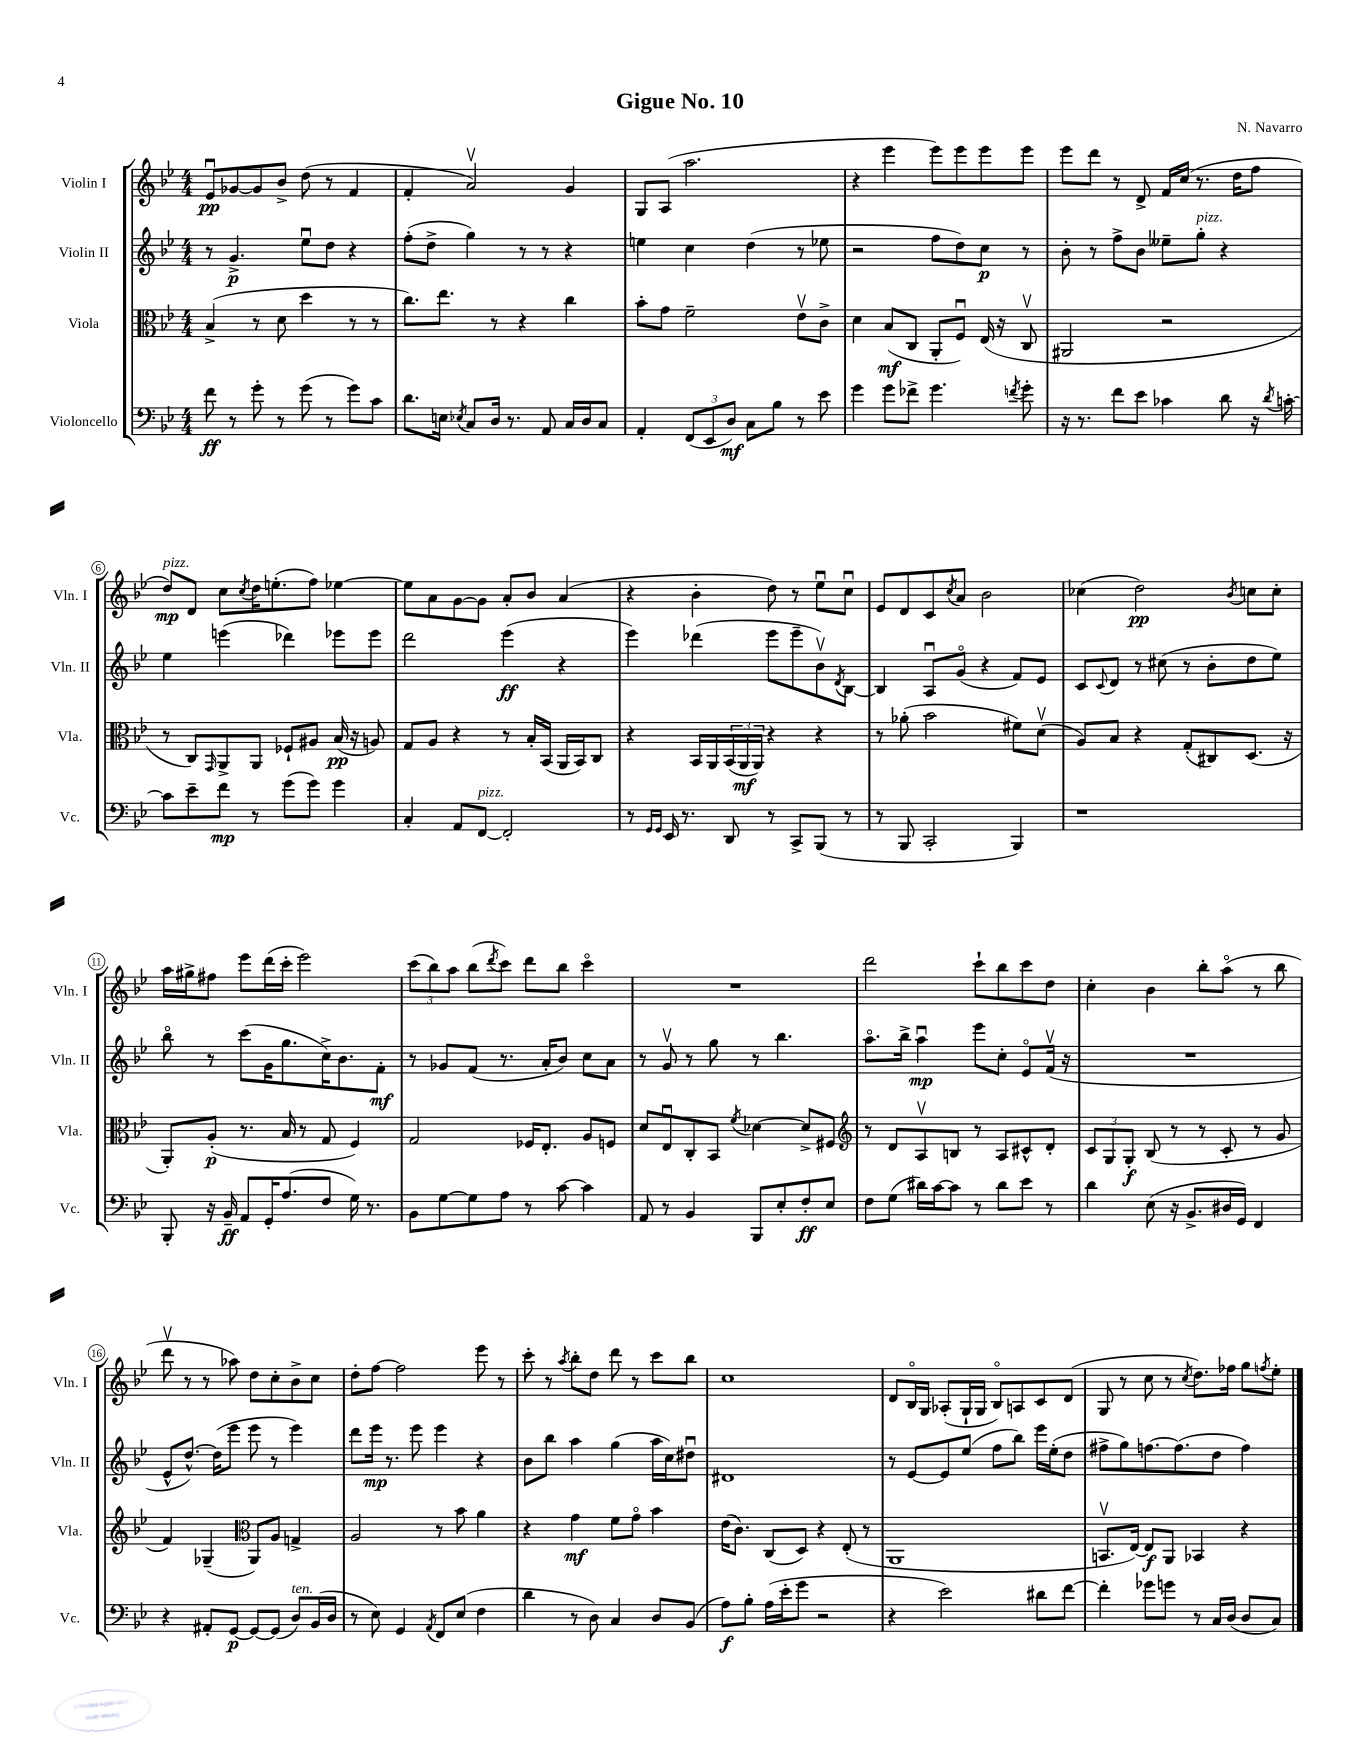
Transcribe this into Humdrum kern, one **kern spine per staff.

**kern	**dynam	**kern	**dynam	**kern	**dynam	**kern	**dynam
*part4	*part4	*part3	*part3	*part2	*part2	*part1	*part1
*staff4	*staff4	*staff3	*staff3	*staff2	*staff2	*staff1	*staff1
*I"Violoncello	*	*I"Viola	*	*I"Violin II	*	*I"Violin I	*
*I'Vc.	*	*I'Vla.	*	*I'Vln. II	*	*I'Vln. I	*
*clefF4	*	*clefC3	*	*clefG2	*	*clefG2	*
*k[b-e-]	*	*k[b-e-]	*	*k[b-e-]	*	*k[b-e-]	*
*M4/4	*	*M4/4	*	*M4/4	*	*M4/4	*
=1	=1	=1	=1	=1	=1	=1	=1
8f\	ff	(4B-^/	.	8r	.	8e-u/L	pp
8r	.	.	.	4.g^/	p	[8g-X/	.
8g'\	.	8r	.	.	.	8g-/]	.
8r	.	8d\	.	.	.	8b-^/J	.
(8g\	.	4dd\	.	8ee-u\L	.	(8dd\	.
8r	.	.	.	8dd\J	.	8r	.
8g\L)	.	8r	.	4r	.	4f/	.
8c\J	.	8r	.	.	.	.	.
=2	=2	=2	=2	=2	=2	=2	=2
8.d\L	.	8.cc\L)	.	(8ff'\L	.	4f'/	.
.	.	.	.	8dd^\J	.	.	.
16En\Jk	.	8.ee-\J	.	.	.	.	.
8qE-X/	.	.	.	.	.	.	.
8C/L	.	.	.	4gg\)	.	2av/)	.
16D/Jk	.	8r	.	.	.	.	.
8.r	.	.	.	.	.	.	.
.	.	4r	.	8r	.	.	.
8AA/	.	.	.	8r	.	.	.
16C/LL	.	4cc\	.	4r	.	4g/	.
16D/J	.	.	.	.	.	.	.
8C/J	.	.	.	.	.	.	.
=3	=3	=3	=3	=3	=3	=3	=3
4AA'/	.	8b-'\L	.	4een\	.	8G/L	.
.	.	8g\J	.	.	.	(8A/J	.
(12FF/L	.	2f~\	.	4cc\	.	2.aa\	.
12EE-/	.	.	.	.	.	.	.
12D/J)	mf	.	.	.	.	.	.
8C\L	.	.	.	(4dd\	.	.	.
8B-\J	.	.	.	.	.	.	.
8r	.	8e-v\L	.	8r	.	.	.
8e-\	.	8c^\J	.	8ee-X\	.	.	.
=4	=4	=4	=4	=4	=4	=4	=4
4g\	.	4d\	.	2r	.	4r	.
8g\L	.	(8B-/L	mf	.	.	4eee-\	.
8f-X^\J	.	8C/J	.	.	.	.	.
4.g\	.	8AA'/L	.	8ff\L	.	8eee-\L)	.
.	.	8Fu/J)	.	8dd\)	.	8eee-\	.
.	.	(16E-/	.	8cc\J	p	8eee-\	.
.	.	16r	.	.	.	.	.
8qfn/	.	.	.	.	.	.	.
8g'\	.	8Cv/	.	8r	.	8eee-\J	.
=5	=5	=5	=5	=5	=5	=5	=5
16r	.	2AA#X/	.	8b-'\	.	8eee-\L	.
8.r	.	.	.	.	.	.	.
.	.	.	.	8r	.	8ddd\J	.
8f\L	.	.	.	8ff^\L	.	8r	.
8e-\J	.	.	.	8b-\J	.	8d^/	.
4c-X\	.	2r	.	8ee--X~\L	.	16f/LL	.
.	.	.	.	.	.	(16cc/JJ	.
!	!	!	!	!LO:TX:a:i:t=pizz.	!	!	!
.	.	.	.	8gg'\J	.	8.r	.
8d\	.	.	.	4r	.	.	.
.	.	.	.	.	.	16dd\KL	.
16r	.	.	.	.	.	8ff\J	.
8qd/	.	.	.	.	.	.	.
[16cn'\	.	.	.	.	.	.	.
!!LO:LB:g=z
=6	=6	=6	=6	=6	=6	=6	=6
!	!	!	!	!	!	!LO:TX:a:i:t=pizz.	!
8c\L]	.	8r	.	4ee-\	.	8dd/L)	mp
8e-~\	.	8C/L)	.	.	.	8d/J	.
.	.	16qqGG/	.	.	.	.	.
8f\J	mp	8AA^/	.	(4eeen\	.	8cc\L	.
.	.	.	.	.	.	8qcc/	.
8r	.	8AA/J	.	.	.	16dd\K	.
.	.	.	.	.	.	(8.een'\	.
(8g\L	.	8F-X`/L	.	4ddd-X\)	.	.	.
8g\J)	.	8A#X/J	.	.	.	8ff\J)	.
4g\	.	(16B-/	pp	8eee-X\L	.	[4ee-X\	.
.	.	16r	.	.	.	.	.
.	.	8An/)	.	8eee-\J	.	.	.
=7	=7	=7	=7	=7	=7	=7	=7
4C'/	.	8G/L	.	2ddd\	.	8ee-\L]	.
.	.	8A/J	.	.	.	8a\	.
8AA/L	.	4r	.	.	.	[8g\	.
!LO:TX:a:i:t=pizz.	!	!	!	!	!	!	!
[8FF/J	.	.	.	.	.	8g\J]	.
2FF'/]	.	8r	.	(4eee-\	ff	8a'/L	.
.	.	16B-'/LL	.	.	.	8b-/J	.
.	.	(16BB-/JJ	.	.	.	.	.
.	.	16AA/LL	.	4r	.	(4a/	.
.	.	16BB-/J)	.	.	.	.	.
.	.	8C/J	.	.	.	.	.
=8	=8	=8	=8	=8	=8	=8	=8
8r	.	4r	.	4eee-\)	.	4r	.
16qqGG/LL	.	.	.	.	.	.	.
16qqGG/JJ	.	.	.	.	.	.	.
16EE-/	.	.	.	.	.	.	.
8.r	.	.	.	.	.	.	.
.	.	16BB-/LL	.	(4ddd-X\	.	4b-'\	.
.	.	16AA/	.	.	.	.	.
8DD/	.	(24BB-/	.	.	.	.	.
.	.	24AA/	mf	.	.	.	.
.	.	24AA/JJ)	.	.	.	.	.
8r	.	4r	.	8eee-\L	.	8dd\)	.
8CC^/L	.	.	.	8eee-~\	.	8r	.
(8BBB-/J	.	4r	.	8b-v\)	.	8ee-u\L	.
.	.	.	.	8qd/	.	.	.
8r	.	.	.	[8B-\J	.	8ccu\J	.
=9	=9	=9	=9	=9	=9	=9	=9
8r	.	8r	.	4B-/]	.	8e-/L	.
8BBB-/	.	(8a-X'\	.	.	.	8d/	.
2CC'/	.	2b-\	.	8Au/L	.	8c/	.
.	.	.	.	.	.	8qcc/	.
.	.	.	.	(8g/J	.	8a/J	.
.	.	.	.	4r	.	2b-\	.
4BBB-/)	.	8f#X\L)	.	8f/L)	.	.	.
.	.	(8dv\J	.	8e-/J	.	.	.
=10	=10	=10	=10	=10	=10	=10	=10
1r	.	8A/L)	.	8c/L	.	(4cc-X\	.
.	.	.	.	8qqc/	.	.	.
.	.	8B-/J	.	8d/J	.	.	.
.	.	4r	.	8r	.	2dd\)	pp
.	.	.	.	(8cc#X\	.	.	.
.	.	(8G'/L	.	8r	.	.	.
.	.	8C#X/)	.	8b-'\L	.	.	.
.	.	.	.	.	.	8qb-/	.
.	.	(8.D/J	.	8dd\	.	8ccn\L	.
.	.	.	.	8ee-\J)	.	8cc'\J	.
.	.	16r	.	.	.	.	.
!!LO:LB:g=z
=11	=11	=11	=11	=11	=11	=11	=11
8BBB-'/	.	8AA'/L)	.	8bb-\	.	16aa\LL	.
.	.	.	.	.	.	16gg#X^\J	.
16r	.	(8A'/J	p	8r	.	8ff#X\J	.
16BB-~/	ff	.	.	.	.	.	.
8AA/L	.	8.r	.	(8ccc\L	.	8eee-\L	.
16GG'/K	.	.	.	16g\K	.	(16ddd\L	.
(8.A/	.	16B-/	.	8.gg\	.	16ccc'\JJ	.
.	.	8r	.	.	.	2eee-\)	.
8F/J	.	8G/	.	16cc^\K)	.	.	.
.	.	.	.	8.b-\	.	.	.
16G\)	.	4F/)	.	.	.	.	.
8.r	.	.	.	.	.	.	.
.	.	.	.	8f'\J	mf	.	.
=12	=12	=12	=12	=12	=12	=12	=12
8BB-\L	.	2G/	.	8r	.	(12ccc\L	.
.	.	.	.	.	.	12bb-\)	.
[8G\	.	.	.	8g-X/L	.	.	.
.	.	.	.	.	.	12aa\J	.
8G\]	.	.	.	(8f/J	.	(8bb-\L	.
.	.	.	.	.	.	8qddd/	.
8A\J	.	.	.	8.r	.	8ccc\J)	.
8r	.	16F-X/KL	.	.	.	8ddd\L	.
.	.	8.E-'/J	.	16a'/KL	.	.	.
[8c\	.	.	.	8b-/J)	.	8bb-\J	.
4c\]	.	8A/L	.	8cc\L	.	4ccc\	.
.	.	8Fn/J	.	8a\J	.	.	.
=13	=13	=13	=13	=13	=13	=13	=13
8AA/	.	8d/L	.	8r	.	1r	.
8r	.	8E-u/	.	8gv/	.	.	.
4BB-/	.	8C'/	.	8r	.	.	.
.	.	8BB-/J	.	8gg\	.	.	.
.	.	8qf/	.	.	.	.	.
8BBB-/L	.	[4d-X\	.	8r	.	.	.
8E-'/	.	.	.	4.bb-\	.	.	.
8F'/	ff	8d-^/L]	.	.	.	.	.
8E-/J	.	8F#X/J	.	.	.	.	.
=14	=14	=14	=14	=14	=14	=14	=14
*	*	*clefG2	*	*	*	*	*
8F\L	.	8r	.	8.aa\L	.	2ddd\	.
(8G\J	.	8d/L	.	.	.	.	.
.	.	.	.	16bb-^\Jk	.	.	.
16d#X\LL)	.	8Av/	.	4aau\	mp	.	.
[16c\J	.	.	.	.	.	.	.
8c\J]	.	8Bn/J	.	.	.	.	.
8r	.	8r	.	8eee-\L	.	8ccc`\L	.
8d#\L	.	8A/L	.	8cc'\J	.	8bb-\	.
8e-\J	.	8c#X^^/	.	8e-/L	.	8ccc\	.
8r	.	8d'/J	.	(16fv/Jk	.	8dd\J	.
.	.	.	.	16r	.	.	.
=15	=15	=15	=15	=15	=15	=15	=15
4d\	.	12c/L	.	1r	.	4cc'\	.
.	.	12G/	.	.	.	.	.
.	.	12G'/J	f	.	.	.	.
(8E-\	.	(8B-/	.	.	.	4b-\	.
16r	.	8r	.	.	.	.	.
8.BB-^/L	.	.	.	.	.	.	.
.	.	8r	.	.	.	8bb-'\L	.
16D#X/L	.	8c'/	.	.	.	(8aa\J	.
16GG/JJ)	.	.	.	.	.	.	.
4FF/	.	8r	.	.	.	8r	.
.	.	8g/	.	.	.	8bb-\	.
!!LO:LB:g=z
=16	=16	=16	=16	=16	=16	=16	=16
4r	.	4f/)	.	8e-^^/L	.	8dddv\	.
.	.	.	.	[8.dd^^/J)	.	8r	.
8AA#X'/L	.	(4G-X~/	.	.	.	8r	.
.	.	.	.	(16dd\KL]	.	.	.
[8GG/J	p	.	.	8eee-\J	.	8aa-X\)	.
*	*	*clefC3	*	*	*	*	*
8GG/L_	.	8AA/L)	.	8eee-\	.	8dd\L	.
(8GG/J]	.	8A/J	.	8r	.	8cc'\	.
!LO:TX:a:i:t=ten.	!	!	!	!	!	!	!
8D/L)	.	4Gn^/	.	4eee-\)	.	8b-^\	.
(16BB-/L	.	.	.	.	.	8cc\J	.
16D/JJ	.	.	.	.	.	.	.
=17	=17	=17	=17	=17	=17	=17	=17
8r	.	2A/	.	8ddd\L	.	8dd'\L	.
8E-\)	.	.	.	16eee-\Jk	mp	[8ff\J	.
.	.	.	.	8.r	.	.	.
4GG/	.	.	.	.	.	2ff\]	.
.	.	.	.	8eee-\	.	.	.
8qAA/	.	.	.	.	.	.	.
8FF/L	.	8r	.	4eee-\	.	.	.
(8E-/J	.	8b-\	.	.	.	.	.
4F\	.	4a\	.	4r	.	8eee-\	.
.	.	.	.	.	.	8r	.
=18	=18	=18	=18	=18	=18	=18	=18
4d\	.	4r	.	8b-\L	.	8ccc'\	.
.	.	.	.	8bb-\J	.	8r	.
.	.	.	.	.	.	8qaa/	.
8r	.	4g\	mf	4aa\	.	8bb-'\L	.
8D\)	.	.	.	.	.	8dd\J	.
4C/	.	8f\L	.	(4gg\	.	8ddd\	.
.	.	8g\J	.	.	.	8r	.
8D/L	.	4b-\	.	16aa\LL	.	8ccc\L	.
.	.	.	.	16cc\J)	.	.	.
(8BB-/J	.	.	.	8dd#Xu\J	.	8bb-\J	.
=19	=19	=19	=19	=19	=19	=19	=19
8A\L)	f	(16e-\KL	.	1d#X	.	1cc	.
.	.	8.c\J)	.	.	.	.	.
8B-'\J	.	.	.	.	.	.	.
(16A\LL	.	(8C/L	.	.	.	.	.
16e-'\J	.	.	.	.	.	.	.
8g\J	.	8D/J)	.	.	.	.	.
2r	.	4r	.	.	.	.	.
.	.	(8E-'/	.	.	.	.	.
.	.	8r	.	.	.	.	.
=20	=20	=20	=20	=20	=20	=20	=20
4r	.	1AA	.	8r	.	8d/L	.
.	.	.	.	[8e-/L	.	16B-/L	.
.	.	.	.	.	.	16G/JJ	.
2e-\)	.	.	.	8e-/]	.	(8A-X'/L	.
.	.	.	.	(8ee-/J	.	16G`/L	.
.	.	.	.	.	.	16G/JJ	.
.	.	.	.	8ff\L	.	8B-/L)	.
.	.	.	.	8bb-\J)	.	8An/	.
8d#X\L	.	.	.	16eee-\LL	.	8c/	.
.	.	.	.	(16ee-'\J	.	.	.
[8f\J	.	.	.	8dd\J	.	(8d/J	.
=21	=21	=21	=21	=21	=21	=21	=21
4f'\]	.	8.BBnv/L	.	8ff#X^\L	.	8G/	.
.	.	.	.	8gg\)	.	8r	.
.	.	[16E-/Jk)	.	.	.	.	.
8g-X\L	.	8E-/L]	f	[8.ffn\	.	8cc\	.
8gn\J	.	8AA/J	.	.	.	8r	.
.	.	.	.	(8.ff\]	.	.	.
.	.	.	.	.	.	8qcc/	.
8r	.	4BB-X/	.	.	.	8.dd\L)	.
16C/LL	.	.	.	8dd\J	.	.	.
(16D/JJ	.	.	.	.	.	16ff-X\Jk	.
8D/L	.	4r	.	4ff\)	.	8gg\L	.
.	.	.	.	.	.	8qffn/	.
8C/J)	.	.	.	.	.	8ee-'\J	.
==	==	==	==	==	==	==	==
*-	*-	*-	*-	*-	*-	*-	*-
